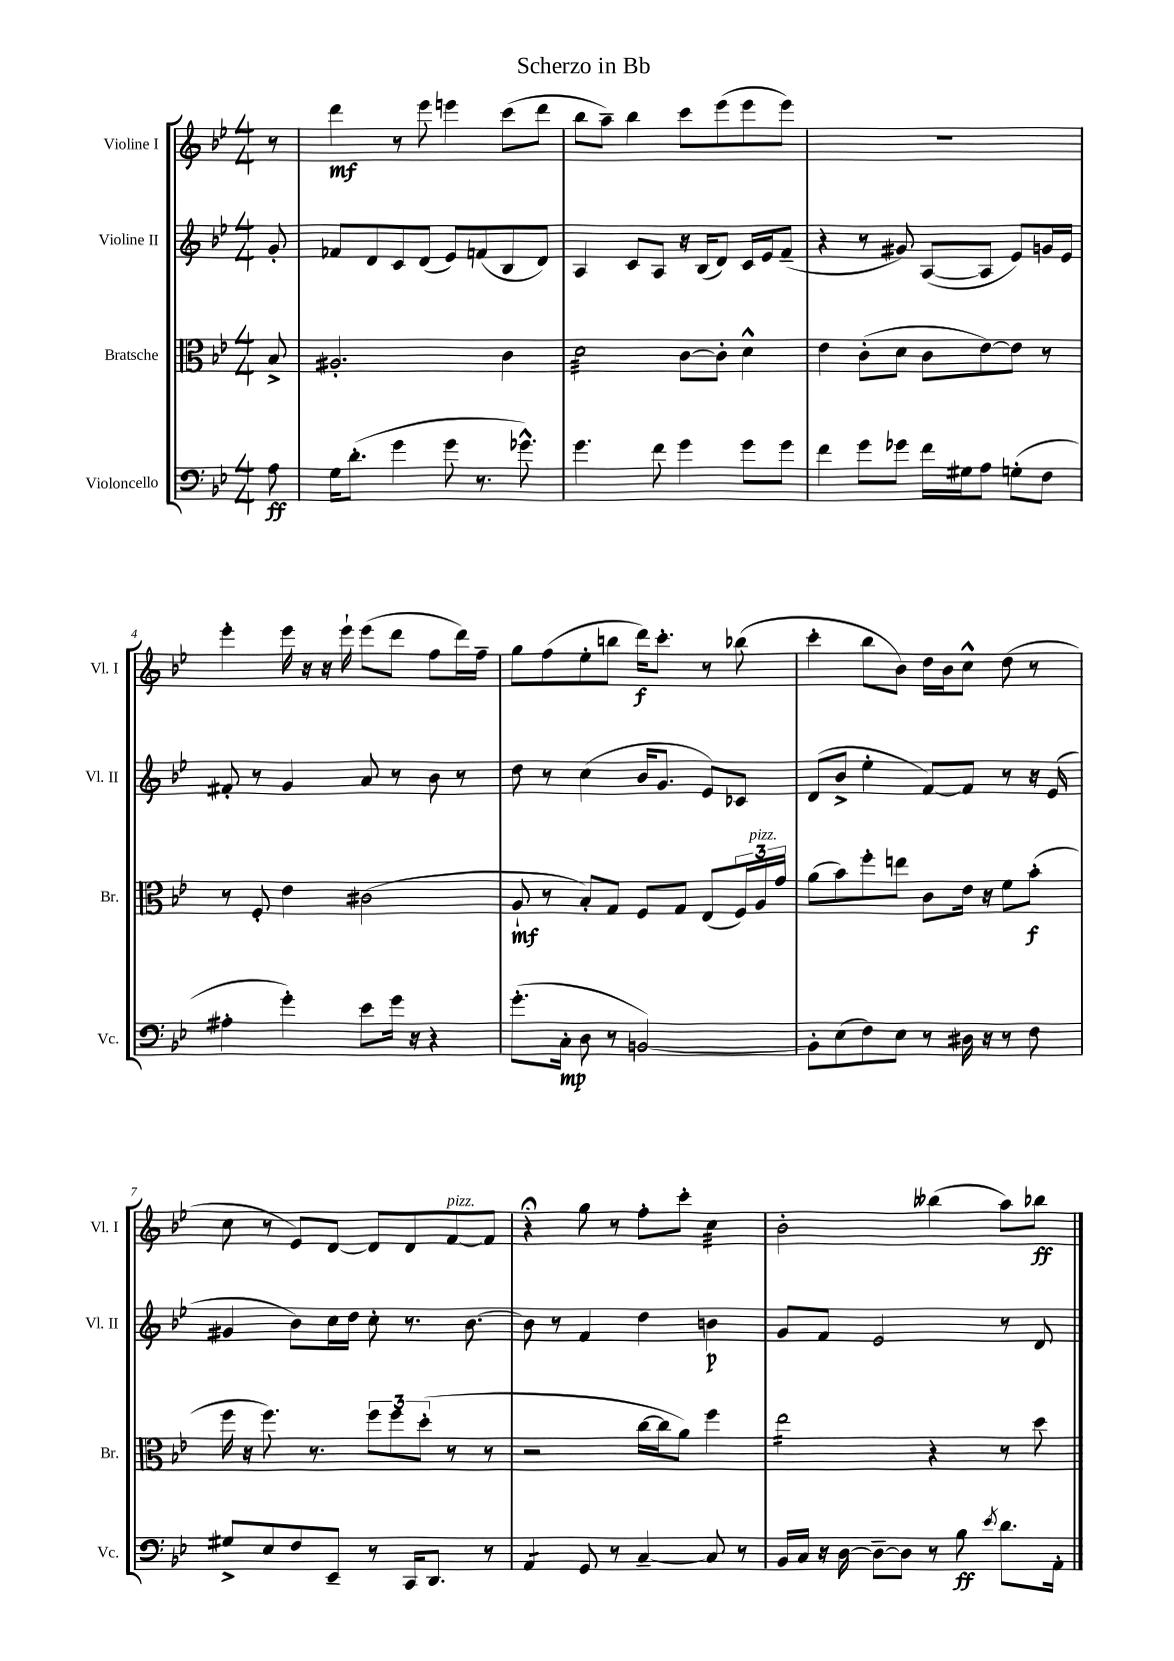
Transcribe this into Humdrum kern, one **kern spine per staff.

**kern	**kern	**kern	**kern
*staff4	*staff3	*staff2	*staff1
*clefF4	*clefC3	*clefG2	*clefG2
*k[b-e-]	*k[b-e-]	*k[b-e-]	*k[b-e-]
*M4/4	*M4/4	*M4/4	*M4/4
8A	8B-^	8g'	8r
=	=	=	=
16G	2.A#'	8f-	4ddd
(8.d'	.	.	.
.	.	8d	.
4g	.	8c	8r
.	.	(8d	8eee-
8g	.	8e-)	4eee
8.r	.	(8f	.
.	4c	8B-	(8ccc
8.g-^^)	.	.	.
.	.	8d)	8ddd
=	=	=	=
4.g	2d	4A	8bb-
.	.	.	8aa~)
.	.	8c	4bb-
8f	.	8A	.
4g	[8c	16r	8ccc
.	.	(16B-	.
.	8c']	8d)	(8eee-
8g	4d^^	16c	8eee-
.	.	16e-	.
8g	.	(8f~	8eee-)
=	=	=	=
4f	4e-	4r	1r
8g	(8c'	8r	.
8g-	8d	8g#)	.
16f	8c	([8A	.
16G#	.	.	.
8A	[8e-)	8A]	.
(8G'	8e-]	8e-)	.
8F	8r	16g	.
.	.	16e-	.
=	=	=	=
4A#'	8r	8f#'	4eee-'
.	8F'	8r	.
4g')	4e-	4g	16eee-
.	.	.	16r
.	.	.	16r
.	.	.	16eee-`
8e-	(2c#	8a	(8eee-
16g	.	8r	8ddd
16r	.	.	.
4r	.	8b-	8ff
.	.	8r	16ddd)
.	.	.	16ff~
=	=	=	=
(8.g'	8A`	8dd	8gg
.	8r	8r	(8ff
16C'	.	.	.
8D	8B-')	(4cc	8ee-'
8r	8G	.	8bb
[2BB)	8F	16b-	16ddd)
.	.	8.g	8.ccc'
.	8G	.	.
.	(8E-	8e-)	8r
.	24F)	8c-	(8bb-
.	24A	.	.
.	24g	.	.
=	=	=	=
8BB']	(8a	(8d	4ccc'
(8E-	8b-)	8b-^	.
8F)	8ff'	4ee-'	8bb-
8E-	8ee	.	8b-)
8r	8c	[8f)	16dd
.	.	.	16b-
16D#	16e-	8f]	8cc^^
16r	16r	.	.
8r	8f	8r	(8dd
8F	(8b-'	16r	8r
.	.	(16e-	.
=	=	=	=
8G#^	16ff	4g#	8cc
.	16r	.	.
8E-	8.ff)	.	8r
8F	.	8b-)	8e-)
.	8.r	.	.
8EE-~	.	16cc	[8d
.	.	16dd	.
8r	12ff	8cc'	8d]
.	12ff	.	.
16CC	.	8.r	8d
.	(12dd'	.	.
8.DD	.	.	.
.	8r	.	[8f
.	.	[8.b-	.
8r	8r	.	8f]
=	=	=	=
4AA	2r	8b-]	4r;
.	.	8r	.
8GG	.	4f	8gg
8r	.	.	8r
[4C~	[16cc	4dd	8ff'
.	16cc]	.	.
.	8a)	.	8ccc'
8C]	4ff	4b	4cc
8r	.	.	.
=	=	=	=
16BB-	2ee-	8g	2b-'
16C	.	.	.
16r	.	8f	.
[16D	.	.	.
8D~_	.	2e-	.
8D]	.	.	.
8r	4r	.	(4bb--
8B-	.	.	.
8qe-	.	.	.
8.d	8r	8r	8aa)
.	8dd	8d	8bb-
16AA'	.	.	.
==	==	==	==
*-	*-	*-	*-
